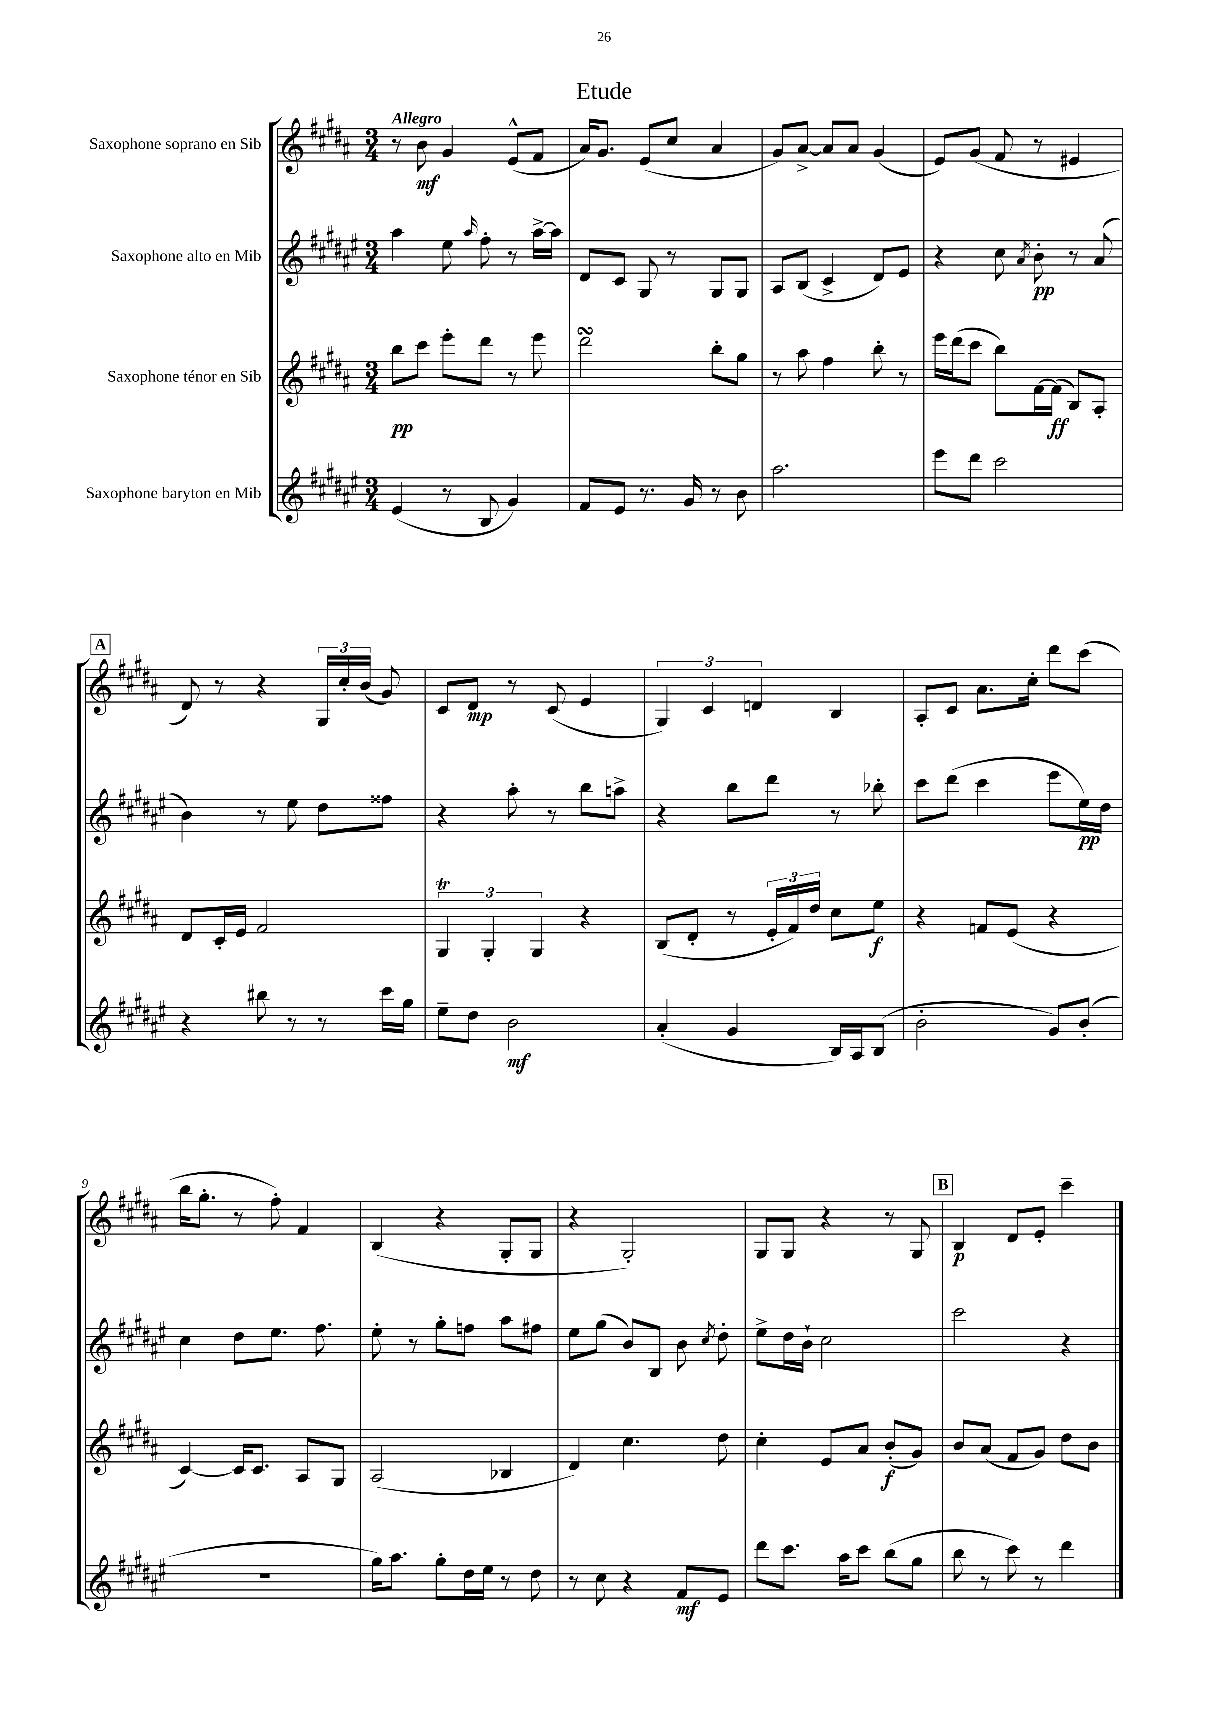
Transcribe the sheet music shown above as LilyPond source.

\header { title = "Etude" }
<<
\new StaffGroup <<
\new Staff = "s0" \with { instrumentName = "Saxophone soprano en Sib" } {
    \clef treble \key b \major \numericTimeSignature \time 3/4 \tempo "Allegro"
    \autoBeamOff r8 b'8\mf gis'4 e'8[-^( fis'8] |
    ais'16[) gis'8.] e'8[( cis''8] ais'4 |
    gis'8[) ais'8]~-> ais'8[ ais'8] gis'4( |
    e'8[) gis'8]( fis'8 r8 eis'4 |
    \mark \markup { \box "A" } dis'8) r8 r4 \tuplet 3/2 { gis16[ cis''16-. b'16]( } gis'8) |
    cis'8[ dis'8]\mp r8 cis'8( e'4 |
    \tuplet 3/2 { gis4) cis'4 d'4 } b4 |
    ais8[-. cis'8] ais'8.[ cis''16]-. dis'''8[ cis'''8]( |
    b''16[ gis''8.]-. r8 fis''8-.) fis'4 |
    b4( r4 gis8[-. gis8] |
    r4 gis2-.) |
    gis8[ gis8] r4 r8 gis8 |
    \mark \markup { \box "B" } b4\p dis'8[ e'8]-. cis'''4-- \bar "|." |
}
\new Staff = "s1" \with { instrumentName = "Saxophone alto en Mib" } {
    \clef treble \key fis \major \numericTimeSignature \time 3/4
    \autoBeamOff ais''4 eis''8 \grace { ais''16 } fis''8-. r8 ais''16[~-> ais''16] |
    dis'8[ cis'8] gis8 r8 gis8[ gis8] |
    ais8[ b8]( cis'4-> dis'8[) eis'8] |
    r4 cis''8 \acciaccatura { ais'8 } b'8-.\pp r8 ais'8( |
    \mark \markup { \box "A" } b'4) r8 eis''8 dis''8[ fisis''8] |
    r4 ais''8-. r8 b''8[ a''8]-> |
    r4 b''8[ dis'''8] r8 bes''8-. |
    cis'''8[ dis'''8]( cis'''4 eis'''8[ eis''16\pp) dis''16] |
    cis''4 dis''8[ eis''8.] fis''8. |
    eis''8-. r8 gis''8[-. f''8] ais''8[ fis''8] |
    eis''8[ gis''8]( b'8[) b8] b'8 \acciaccatura { cis''8 } dis''8-. |
    eis''8[-> dis''16 b'16]-! cis''2 |
    \mark \markup { \box "B" } cis'''2 r4 \bar "|." |
}
\new Staff = "s2" \with { instrumentName = "Saxophone ténor en Sib" } {
    \clef treble \key b \major \numericTimeSignature \time 3/4
    \autoBeamOff b''8[\pp cis'''8] e'''8[-. dis'''8] r8 e'''8 |
    dis'''2\turn b''8[-. gis''8] |
    r8 ais''8 fis''4 b''8-. r8 |
    e'''16[ dis'''16( cis'''8] b''8[) fis'16~ fis'16]\ff( b8[) ais8]-. |
    \mark \markup { \box "A" } dis'8[ cis'16-. e'16] fis'2 |
    \tuplet 3/2 { gis4\trill gis4-. gis4 } r4 |
    b8[( dis'8]-. r8 \tuplet 3/2 { e'16[-. fis'16) dis''16] } cis''8[ e''8]\f |
    r4 f'8[ e'8]( r4 |
    cis'4~) cis'16[ cis'8.] ais8[ gis8] |
    ais2( bes4 |
    dis'4) cis''4. dis''8 |
    cis''4-. e'8[ ais'8] b'8[-.\f( gis'8]) |
    \mark \markup { \box "B" } b'8[ ais'8]( fis'8[ gis'8]) dis''8[ b'8] \bar "|." |
}
\new Staff = "s3" \with { instrumentName = "Saxophone baryton en Mib" } {
    \clef treble \key fis \major \numericTimeSignature \time 3/4
    \autoBeamOff eis'4( r8 b8 gis'4) |
    fis'8[ eis'8] r8. gis'16 r8 b'8 |
    ais''2. |
    eis'''8[ dis'''8] cis'''2 |
    \mark \markup { \box "A" } r4 bis''8 r8 r8 cis'''16[ gis''16] |
    eis''8[-- dis''8] b'2\mf |
    ais'4-.( gis'4 b16[) ais16 b8]( |
    b'2-. gis'8[) b'8]-.( |
    R2. |
    gis''16[) ais''8.] gis''8[-. dis''16 eis''16] r8 dis''8 |
    r8 cis''8 r4 fis'8[\mf eis'8] |
    dis'''8[ cis'''8.] ais''16[ cis'''8] b''8[( gis''8] |
    \mark \markup { \box "B" } b''8 r8 cis'''8) r8 dis'''4 \bar "|." |
}
>>
>>
